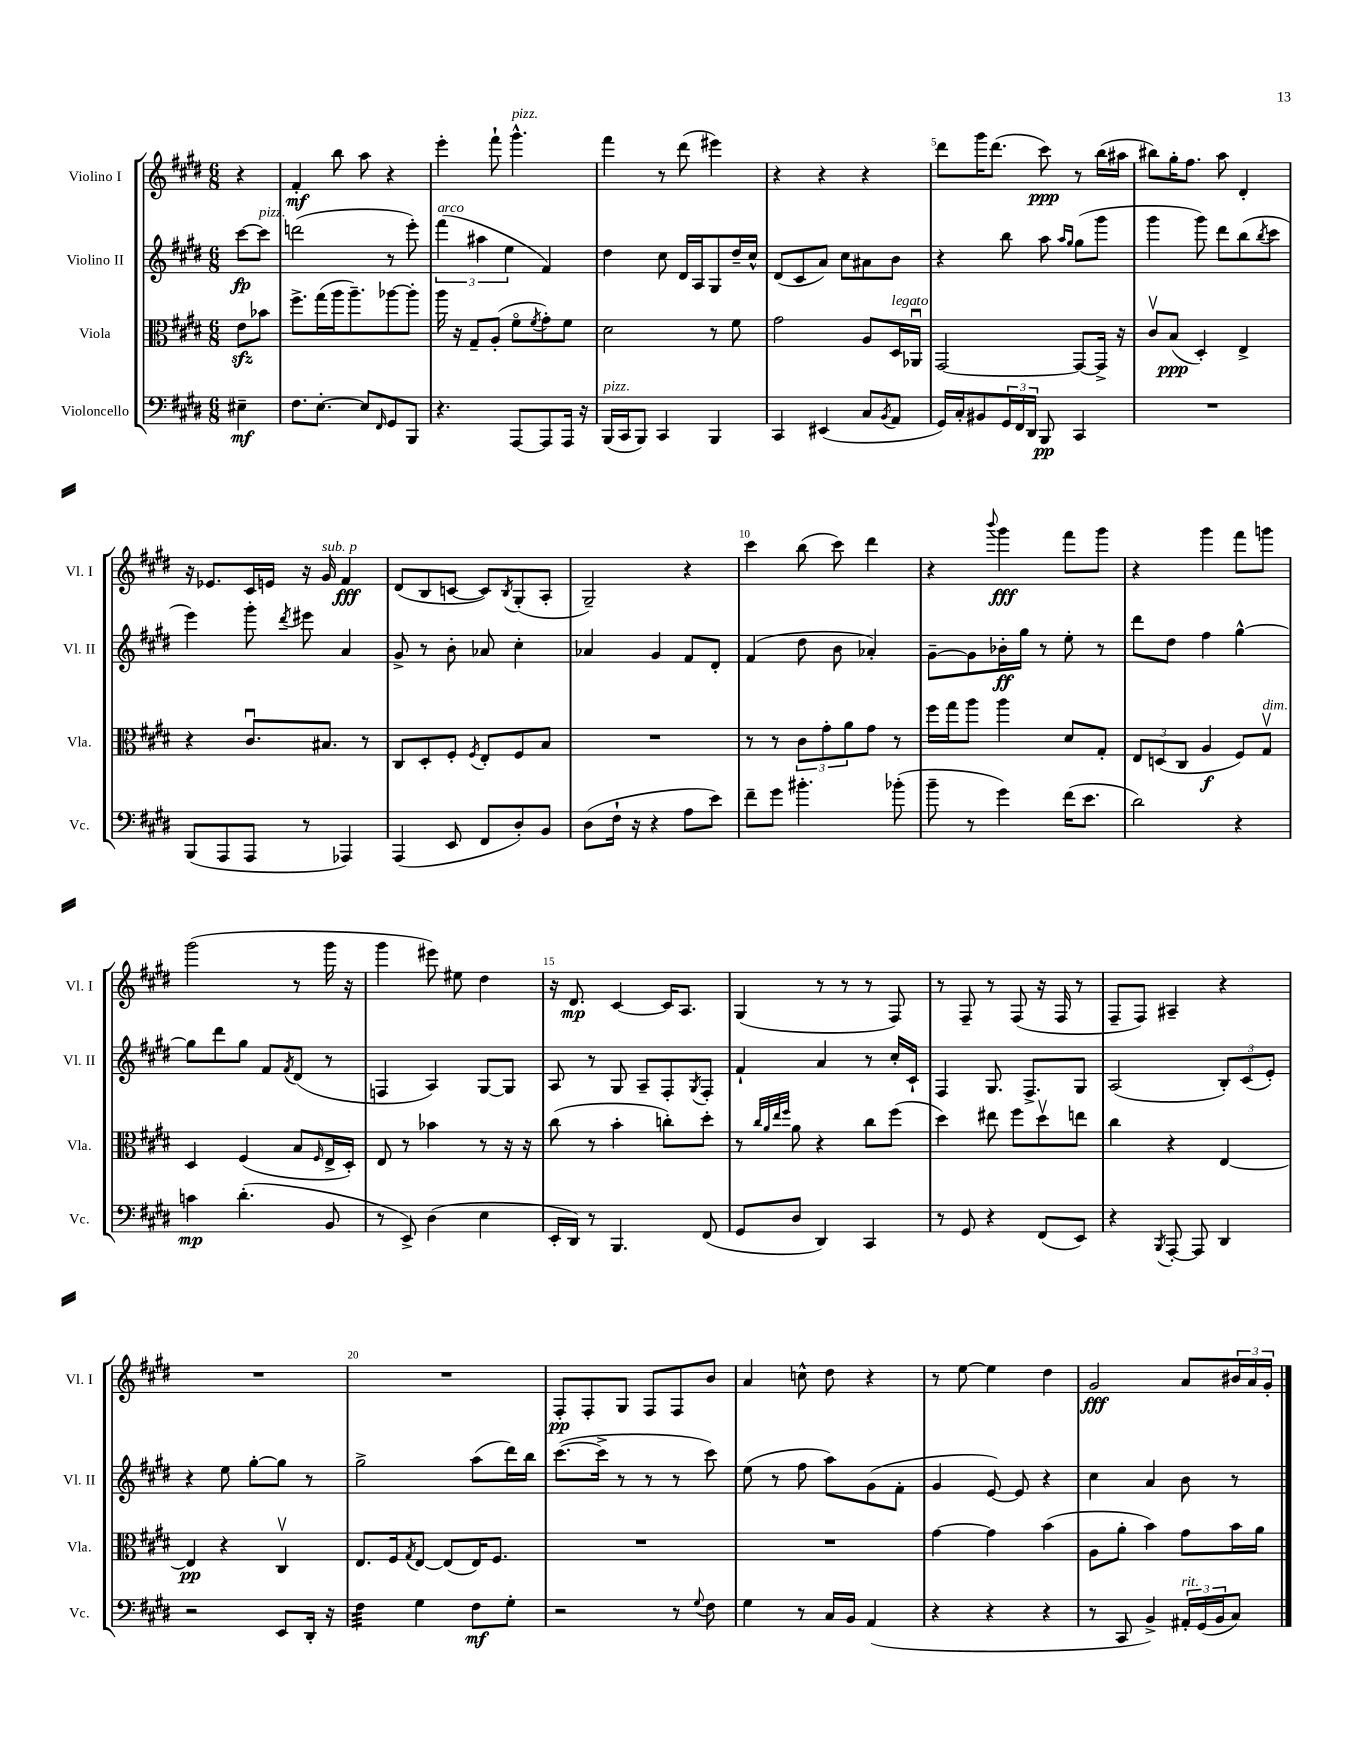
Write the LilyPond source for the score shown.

<<
\new StaffGroup <<
\new Staff = "s0" \with { instrumentName = "Violino I" shortInstrumentName = "Vl. I" } {
    \clef treble \key e \major \numericTimeSignature \time 6/8 \partial 4
    r4 |
    fis'4-.\mf b''8 a''8 r4 |
    e'''4-. fis'''8-! gis'''4.-^^\markup { \italic "pizz." } |
    fis'''4 r8 dis'''8( eis'''4) |
    r4 r4 r4 |
    dis'''8 gis'''16 dis'''8.( cis'''8\ppp) r8 b''16( ais''16 |
    bis''8) gis''16-. fis''8. a''8 dis'4-. |
    r16 ees'8. cis'16 e'16 r16 gis'16^\markup { \italic "sub. p" } fis'4\fff |
    dis'8( b8 c'8~ c'8) \acciaccatura { b8 } gis8-.( a8-. |
    gis2--) r4 |
    cis'''4 b''8( cis'''8) dis'''4 |
    r4 \appoggiatura { b'''8 } gis'''4\fff fis'''8 gis'''8 |
    r4 gis'''4 fis'''8 g'''8 |
    gis'''2( r8 gis'''16 r16 |
    gis'''4 eis'''8) eis''8 dis''4 |
    r16 dis'8.\mp cis'4~ cis'16 a8. |
    gis4( r8 r8 r8 fis8) |
    r8 fis8-- r8 fis8( r16 fis16 r8 |
    fis8-- fis8) ais4-- r4 |
    R2. |
    R2. |
    fis8-.\pp fis8-. gis8 fis8 fis8 b'8 |
    a'4 c''8-^ dis''8 r4 |
    r8 e''8~ e''4 dis''4 |
    gis'2\fff a'8 \tuplet 3/2 { bis'16 a'16 gis'16-. } \bar "|." |
}
\new Staff = "s1" \with { instrumentName = "Violino II" shortInstrumentName = "Vl. II" } {
    \clef treble \key e \major \numericTimeSignature \time 6/8 \partial 4
    cis'''8~\fp cis'''8^\markup { \italic "pizz." } |
    d'''2( r8 e'''8-.) |
    \tuplet 3/2 { fis'''4^\markup { \italic "arco" }( ais''4 e''4 } fis'4) |
    dis''4 cis''8 dis'16 a16 gis8 dis''16-- cis''16-^ |
    dis'8( cis'8 a'8) cis''8 ais'8 b'8 |
    r4 b''8 a''8 \grace { a''16 gis''16 } gis''8( gis'''8 |
    gis'''4 gis'''8) dis'''8 b''8( \acciaccatura { b''8 } cis'''8 |
    e'''4) gis'''8-. \acciaccatura { dis'''8 } eis'''8 a'4 |
    gis'8-> r8 b'8-. aes'8 cis''4-. |
    aes'4 gis'4 fis'8 dis'8-. |
    fis'4( dis''8 b'8 aes'4-.) |
    gis'8~-- gis'8 bes'16-.\ff gis''16 r8 e''8-. r8 |
    dis'''8 dis''8 fis''4 gis''4~-^ |
    gis''8 dis'''8 gis''8 fis'8 \acciaccatura { fis'8 } dis'8( r8 |
    f4 a4) gis8~ gis8 |
    a8 r8 gis8 a8-- fis8-. \acciaccatura { gis8 } fis8-. |
    fis'4-! a'4 r8 cis''16-. cis'16-! |
    fis4 gis8. fis8.-> gis8 |
    a2( \tuplet 3/2 { b8-.) cis'8( e'8-.) } |
    r4 e''8 gis''8~-. gis''8 r8 |
    gis''2-> a''8( dis'''16) b''16 |
    cis'''8.~( cis'''16-> r8 r8 r8 cis'''8) |
    e''8( r8 fis''8 a''8) gis'8( fis'8-. |
    gis'4 e'8~) e'8 r4 |
    cis''4 a'4 b'8 r8 \bar "|." |
}
\new Staff = "s2" \with { instrumentName = "Viola" shortInstrumentName = "Vla." } {
    \clef alto \key e \major \numericTimeSignature \time 6/8 \partial 4
    e'8\sfz bes'8 |
    fis''8.-> gis''16( a''16 a''8.--) aes''8~ aes''8-. |
    a''16 r16 gis8-- a8-.( fis'8\flageolet \acciaccatura { fis'8 } gis'8-.) fis'8 |
    dis'2 r8 fis'8 |
    gis'2 a8 dis16^\markup { \italic "legato" } aes,16\downbow |
    gis,2~ gis,8~ gis,16-> r16 |
    cis'8\upbow b8\ppp( dis4-.) e4-> |
    r4 cis'8.\downbow bis8. r8 |
    cis8 dis8-. fis8-. \acciaccatura { fis8 } e8-. fis8 b8 |
    R2. |
    r8 r8 \tuplet 3/2 { cis'8 gis'8-. a'8 } gis'8 r8 |
    fis''16 gis''16 a''8 a''4 dis'8 gis8-. |
    \tuplet 3/2 { e8 d8( cis8 } a4\f fis8) gis8\upbow^\markup { \italic "dim." } |
    dis4 fis4( b8 \grace { fis16 } e16-> dis16-.) |
    e8 r8 bes'4 r8 r16 r16 |
    cis''8( r8 b'4-. c''8-.) dis''8-. |
    r8 \grace { cis''32 a'32 e''32 fis''32 } a'8 r4 cis''8 fis''8( |
    dis''4) eis''8 fis''8 dis''8\upbow e''8 |
    cis''4 r4 e4~ |
    e4\pp r4 cis4\upbow |
    e8. fis16 \acciaccatura { gis8 } e8~ e8( e16) fis8. |
    R2. |
    R2. |
    gis'4~ gis'4 b'4( |
    a8 a'8-. b'4) gis'8 b'16 a'16 \bar "|." |
}
\new Staff = "s3" \with { instrumentName = "Violoncello" shortInstrumentName = "Vc." } {
    \clef bass \key e \major \numericTimeSignature \time 6/8 \partial 4
    eis4--\mf |
    fis8. e8.~-. e8 \grace { fis,16 } gis,8 b,,8 |
    r4. a,,8~ a,,8 a,,16 r16 |
    b,,16^\markup { \italic "pizz." }( cis,16 b,,8) cis,4 b,,4 |
    cis,4 eis,4( cis8 \acciaccatura { b,8 } a,8 |
    gis,16) cis16-. bis,8 \tuplet 3/2 { gis,16 fis,16 dis,16 } b,,8\pp cis,4 |
    R2. |
    b,,8( a,,8 a,,8 r8 aes,,4) |
    a,,4( e,8 fis,8 dis8-.) b,8 |
    dis8( fis16-! r16 r4 a8 e'8) |
    fis'8-- gis'8 bis'4.-. bes'8-.( |
    b'8-- r8 gis'4) fis'16( e'8. |
    dis'2) r4 |
    c'4\mp dis'4.-.( b,8 |
    r8 e,8->) dis4( e4 |
    e,16-. dis,16) r8 b,,4. fis,8( |
    gis,8 dis8 dis,4) cis,4 |
    r8 gis,8 r4 fis,8( e,8) |
    r4 \acciaccatura { b,,8 } a,,8~-. a,,8 dis,4 |
    r2 e,8 dis,16-. r16 |
    fis4:32 gis4 fis8\mf gis8-. |
    r2 r8 \appoggiatura { gis8 } fis8 |
    gis4 r8 cis16 b,16 a,4( |
    r4 r4 r4 |
    r8 cis,8 b,4->) \tuplet 3/2 { ais,16-.^\markup { \italic "rit." } gis,16( b,16 } cis8) \bar "|." |
}
>>
>>
\layout { \context { \Score \override BarNumber.break-visibility = ##(#f #t #t) barNumberVisibility = #(every-nth-bar-number-visible 5) } }
